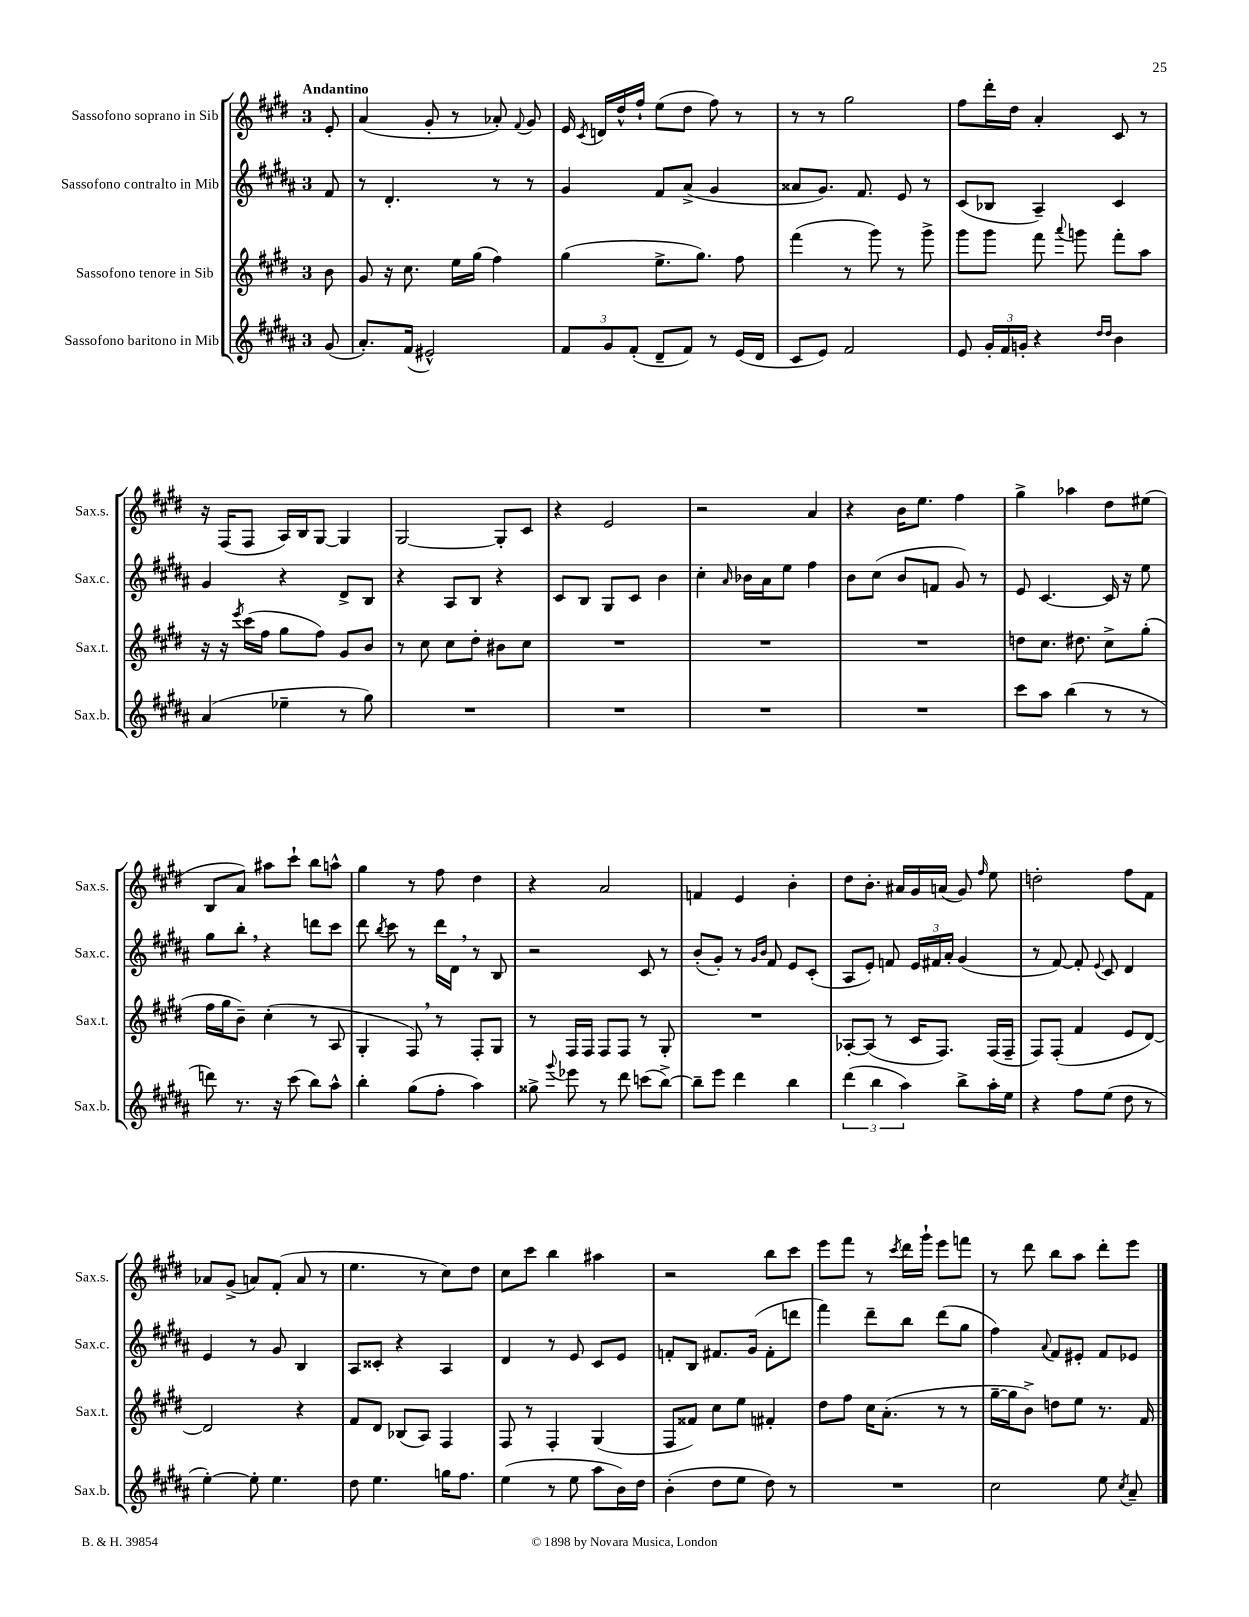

**kern	**kern	**kern	**kern
*staff4	*staff3	*staff2	*staff1
*clefG2	*clefG2	*clefG2	*clefG2
*k[f#c#g#d#a#]	*k[f#c#g#d#]	*k[f#c#g#d#a#]	*k[f#c#g#d#]
*M3/4	*M3/4	*M3/4	*M3/4
(8g#	8b	8f#	8e'
=	=	=	=
8.a#')	8g#	8r	(4a
.	16r	4.d#'	.
(16f#	8.cc#	.	.
2e#^^)	.	.	8g#'
.	16ee	.	8r
.	(16gg#	.	.
.	4ff#)	8r	8a-')
.	.	.	8qqf#
.	.	8r	8g#
=	=	=	=
12f#	(4gg#	4g#	16e
.	.	.	8qc#
.	.	.	16d
12g#	.	.	.
.	.	.	16dd#^^
(12f#'	.	.	.
.	.	.	16ff#`
8d#~	8.ee^	8f#	(8ee
8f#)	.	(8a#^	8dd#
.	8.gg#)	.	.
8r	.	4g#	8ff#)
(16e	8ff#	.	8r
16d#	.	.	.
=	=	=	=
8c#	(4fff#	8a##	8r
8e)	.	8.g#)	8r
2f#	8r	.	2gg#
.	.	8.f#	.
.	8ggg#)	.	.
.	8r	8e	.
.	8ggg#^	8r	.
=	=	=	=
8e	8ggg#	(8c#	8ff#
24g#'	8ggg#	8B-	16ddd#'
24f#	.	.	.
.	.	.	16dd#
24g'	.	.	.
4r	8fff#	4A#~)	4a'
.	8qqaaa	.	.
.	8ggg	.	.
16qqdd#	.	.	.
16qqdd#	.	.	.
4b	8fff#'	4c#	8c#
.	8aa	.	8r
=	=	=	=
(4a#	16r	4g#	16r
.	16r	.	(16F#
.	8qeee	.	.
.	(16ccc#	.	8F#
.	16ff#	.	.
4ee-~	8gg#	4r	16A)
.	.	.	16B
.	8ff#)	.	[8G#
8r	8g#	8d#^	4G#]
8gg#)	8b	8B	.
=	=	=	=
2.r	8r	4r	[2G#
.	8cc#	.	.
.	8cc#	8A#	.
.	8dd#'	8B	.
.	8b#	4r	8G#']
.	8cc#	.	8c#
=	=	=	=
2.r	2.r	8c#	4r
.	.	8B	.
.	.	8G#	2e
.	.	8c#	.
.	.	4b	.
=	=	=	=
2.r	2.r	4cc#'	2r
.	.	16qqa#	.
.	.	16b-	.
.	.	16a#	.
.	.	8ee	.
.	.	4ff#	4a
=	=	=	=
2.r	2.r	8b	4r
.	.	(8cc#	.
.	.	8b	16b
.	.	.	8.ee
.	.	8f	.
.	.	8g#)	4ff#
.	.	8r	.
=	=	=	=
8ccc#	8dd	8e	4gg#^
8aa#	8.cc#	[4.c#	.
(4bb	.	.	4aa-
.	8.dd#	.	.
8r	8cc#^	16c#]	8dd#
.	.	16r	.
8r	(8gg#'	8ee	(8ee#
=	=	=	=
8ddd)	16ff#	8gg#	8B
.	16gg#	.	.
8.r	8b~)	8bb'	8a)
.	(4cc#'	4r	8aa#
16r	.	.	.
(8ccc#	.	.	8ccc#`
8bb)	8r	8ddd	8bb
8aa#^^	8A	8ccc#	8aa^^
=	=	=	=
4bb'	4G#'	8ddd#	4gg#
.	.	8qbb	.
.	.	8ccc#	.
(8gg#	8F#)	8r	8r
8ff#'	8r	16ddd#	8ff#
.	.	16d#	.
4aa#)	8F#'	8r	4dd#
.	8G#	8B	.
=	=	=	=
8gg##^	8r	2r	4r
8qqggg#	.	.	.
8eee-	16F#	.	.
.	16F#	.	.
8r	8F#	.	2a
8ddd#	8F#	.	.
(8ccc	8r	8c#	.
[8bb^)	8G#'	8r	.
=	=	=	=
8bb~]	2.r	(8b'	4f
8eee	.	8g#')	.
4ddd#	.	8r	4e
.	.	16qqg#	.
.	.	16qqb	.
.	.	8f#	.
4bb	.	8e	4b'
.	.	(8c#'	.
=	=	=	=
(6ddd#	[8A-'	8A#	8dd#
.	(8A-]	8e')	8.b'
6bb	.	.	.
.	8r	8f	.
.	.	.	16a#
6aa#)	.	.	.
.	16c#	24e	16g#
.	.	24f#	.
.	8.F#)	.	(16a
.	.	24a#'	.
8bb^	.	(4g#	8g#)
.	.	.	16qqff#
16aa#'	(16F#	.	8ee
16ee	16F#~	.	.
=	=	=	=
4r	8F#)	8r	2dd'
.	(8F#'	[8f#)	.
8ff#	4f#	8f#']	.
.	.	8qqe	.
(8ee	.	8c#	.
8dd#	8e	4d#	8ff#
8r	[8d#)	.	8f#
=	=	=	=
[4ee')	2d#]	4e	8a-
.	.	.	(8g#^
8ee']	.	8r	8a)
4.ee	.	8g#	(8f#'
.	4r	4B	8a
.	.	.	8r
=	=	=	=
8dd#	8f#	8A#	4.ee
4.ee	8d#	8c##'	.
.	(8B-	4r	.
.	8A)	.	8r
16gg	4F#	4A#	8cc#)
8.ff#	.	.	.
.	.	.	8dd#
=	=	=	=
(4ee	8F#	4d#	8cc#
.	8r	.	8ccc#
8r	4F#'	8r	4bb
8ee	.	8e	.
8aa#	(4G#	8c#	4aa#
16b)	.	8e	.
16dd#	.	.	.
=	=	=	=
(4b'	8F#	8f'	2r
.	8f##)	8B	.
8dd#	8cc#	8.f#	.
8ee	8ee	.	.
.	.	(16g#	.
8dd#)	4f#'	8f#'	8bb
8r	.	8ddd	8ccc#
=	=	=	=
2.r	8dd#	4fff#)	8eee
.	8ff#	.	8fff#
.	16cc#	8ddd#~	8r
.	(8.a'	.	.
.	.	.	8qccc#
.	.	8bb	16ddd#
.	.	.	16ggg#`
.	8r	(8ddd#	8eee
.	8r	8gg#	8fff
=	=	=	=
2cc#	[16gg#~	4ff#)	8r
.	16gg#]	.	.
.	8b^)	.	8ddd#
.	.	8qqa#	.
.	8dd	8f#	8bb
.	8ee	8e#'	8aa
8ee	8.r	8f#	8ddd#'
8qcc#	.	.	.
8a#~	.	8e-	8eee
.	16f#	.	.
==	==	==	==
*-	*-	*-	*-
